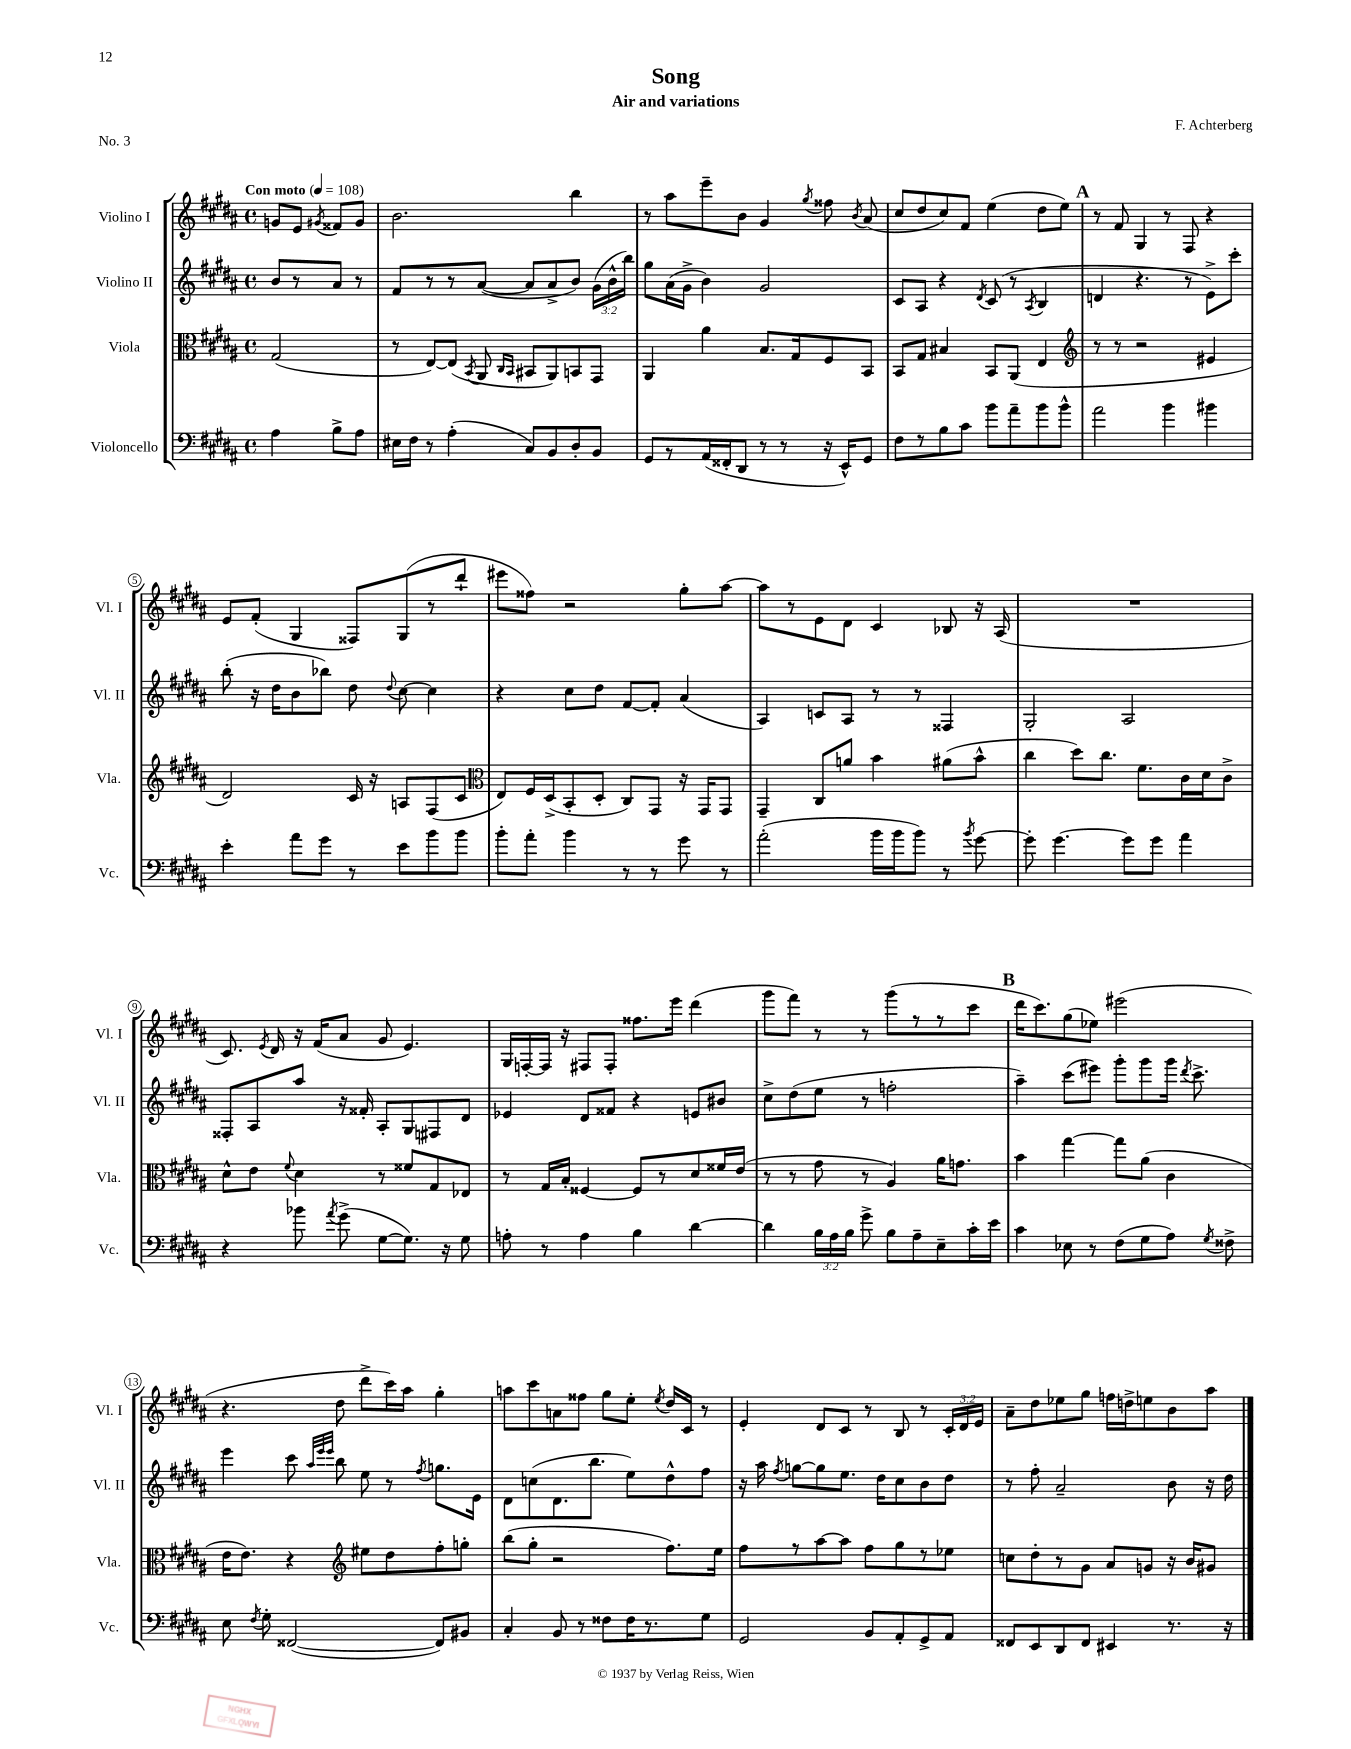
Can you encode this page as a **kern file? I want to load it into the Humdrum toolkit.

**kern	**kern	**kern	**kern
*part4	*part3	*part2	*part1
*staff4	*staff3	*staff2	*staff1
*I"Violoncello	*I"Viola	*I"Violino II	*I"Violino I
*I'Vc.	*I'Vla.	*I'Vl. II	*I'Vl. I
*clefF4	*clefC3	*clefG2	*clefG2
*k[f#c#g#d#a#]	*k[f#c#g#d#a#]	*k[f#c#g#d#a#]	*k[f#c#g#d#a#]
*M4/4	*M4/4	*M4/4	*M4/4
*met(c)	*met(c)	*met(c)	*met(c)
*MM108	*MM108	*MM108	*MM108
=	=	=	=
!	!	!	!LO:TX:a:B:t=Con moto
4A#\	(2G#/	8b/L	8gn/L
.	.	8r	8e/J
.	.	.	8qg#X/
8B^\L	.	8a#/J	8f##X/L
8A#\J	.	8r	8g#/J
=1	=1	=1	=1
16E#X\LL	8r	8f#/L	2.b\
16F#\JJ	.	.	.
8r	[8E/L)	8r	.
(4A#'\	(8E/J]	8r	.
.	8qBB/	.	.
.	8AA#/	([8a#/J	.
.	16qqC#/LL	.	.
.	16qqBB/JJ	.	.
8C#/L)	8BB#X/L	8a#/L]	.
8BB/	8AA#/)	8a#^/	.
8D#'/	8BBn/	8b/J)	4bb\
8BB/J	8GG#/J	(24g#\LL	.
.	.	24b^^\	.
.	.	24bb\JJ)	.
=2	=2	=2	=2
8GG#/L	4AA#/	8gg#\L	8r
8r	.	(16a#\L	8aa#\L
.	.	16g#^\JJ	.
(16AA#/L	4a#\	4b\)	8eee~\
16FF##X'/J	.	.	.
8DD#/J	.	.	8b\J
8r	8.B/L	2g#/	4g#/
8r	.	.	.
.	16G#/k	.	.
.	.	.	8qgg#/
16r	8F#/	.	8ff##X\
16EE^^/KL)	.	.	.
.	.	.	8qb/
8GG#/J	8BB/J	.	(8a#/
=3	=3	=3	=3
8F#\L	8BB/L	8c#/L	8cc#/L
8r	8G#/J	8A#/J	8dd#/
8B\	4B#X/	4r	8cc#/)
8c#\J	.	.	8f#/J
.	.	8qd#/	.
8b\L	8BB/L	(8c#/	(4ee\
8a#~\	(8AA#/J	8r	.
.	.	8qA#/	.
8b\	4E/	4B/	8dd#\L
8b^^\J	.	.	8ee\J)
!!LO:REH:place=s1:t=A
=4	=4	=4	=4
*	*clefG2	*	*
2a#\	8r	4dn/	8r
.	8r	.	8f#/
.	2r	4.r	4G#/
4b\	.	.	8r
.	.	8r	8F#/
4b#X\	4e#X/	8e^\L)	4r
.	.	8ccc#'\J	.
!!LO:LB:g=z
=5	=5	=5	=5
4e'\	2d#/)	(8bb'\	8e/L
.	.	16r	(8f#'/J
.	.	16dd#\KL	.
8a#\L	.	8b\	4G#/
8g#\J	.	8bb-X\J)	.
8r	16c#/	8dd#\	8F##X/L)
.	16r	.	.
.	.	8qqdd#/	.
8e\L	8An/L	[8cc#\	(8G#/
8b\	(8F#/	4cc#\]	8r
8b\J	8c#/J	.	8ddd#`/J
=6	=6	=6	=6
*	*clefC3	*	*
8b'\L	8E/L)	4r	8eee#X\L
8a#'\J	16F#/L	.	8ff##X\J)
.	(16D#^/J	.	.
4b\	8BB'/	8cc#\L	2r
.	8D#'/J	8dd#\J	.
8r	8C#/L)	[8f#/L	.
8r	8GG#/J	8f#'/J]	.
8g#\	16r	(4a#/	8gg#'\L
.	16GG#/KL	.	.
8r	8GG#/J	.	[8aa#\J
=7	=7	=7	=7
(2a#'\	4GG#~/	4A#/)	8aa#\L]
.	.	.	8r
.	8C#/L	8cn/L	8e\
.	8an/J	8A#/J	8d#\J
16b\LL	4b\	8r	4c#/
16b\J	.	.	.
8b\J)	.	8r	.
8r	(8a#X\L	4F##X/	8B-X/
8qb/	.	.	.
[8g#\	8b^^\J	.	16r
.	.	.	(16A#/
=8	=8	=8	=8
8g#'\]	4cc#\	2G#'/	1r
[4.g#\	.	.	.
.	8dd#\L)	.	.
.	8.cc#\J	.	.
8g#\L]	.	2A#/	.
.	8.f#\L	.	.
8g#\J	.	.	.
4a#\	16c#\L	.	.
.	16d#\J	.	.
.	8c#^\J	.	.
!!LO:LB:g=z
=9	=9	=9	=9
4r	8d#^^\L	8F##X'/L	8.c#/)
.	8e\J	8A#/	.
.	.	.	8qe/
.	.	.	16d#/
.	8qqf#/	.	.
8b-X\	4d#\	8aa#/J	16r
.	.	.	(16f#/KL
8qa#/	.	.	.
(8g#^\	.	16r	8a#/J
.	.	16f##X'/	.
[8G#\L	8r	8A#'/L	8g#/
8.G#\J])	8f##X/L	8G#/	4.e/)
.	8G#/	8F#X/	.
16r	.	.	.
8G#\	8E-X/J	8d#/J	.
=10	=10	=10	=10
8An'\	8r	4e-X/	16G#/LL
.	.	.	[16Fn'/
8r	16G#/LL	.	16F/JJ]
.	16B'/JJ	.	16r
4A\	[4F##X/	8d#/L	8F#X/L
.	.	8f##X/J	8F#'/J
4B\	8F##/L]	4r	8.ff##X\L
.	8r	.	.
.	.	.	16eee\Jk
[4d#\	8d#/	8en/L	(4ddd#\
.	16f##X/L	8b#X/J	.
.	(16e/JJ	.	.
=11	=11	=11	=11
4d#\]	8r	8cc#^\L	8ggg#\L
.	8r	(8dd#\	8fff#\J)
24B\LL	8g#\	8ee\J	8r
24A#\	.	.	.
24B\JJ	.	.	.
8g#^\	8r	8r	8r
8B\L	4A#/)	2ffn'\	(8ggg#\L
8A#~\	.	.	8r
8E~\	16a#\KL	.	8r
.	8.gn\J	.	.
16c#'\L	.	.	8ccc#\J
16e\JJ	.	.	.
!!LO:REH:place=s1:t=B
=12	=12	=12	=12
4c#\	4b\	4aa#~\)	16ddd#\KL
.	.	.	8.ccc#\)
8E-X\	[4gg#\	(8ccc#\L	(8gg#\
8r	.	8eee#X\J)	8ee-X\J)
(8F#\L	8gg#\L]	8ggg#'\L	(2eee#X\
8G#\	(8a#\J	8ggg#\	.
8A#\J)	4c#\	16ggg#\Jk	.
.	.	8qddd#/	.
.	.	8.ccc#^\	.
8qG#/	.	.	.
8F##X^\	.	.	.
!!LO:LB:g=z
=13	=13	=13	=13
8E\	16e\KL	4eee\	4.r
.	8.e\J)	.	.
8qF#/	.	.	.
8G#'\	.	.	.
([2FF##X/	4r	8ccc#\	.
.	.	32qqaa#/LLL	.
.	.	32qqeee/	.
.	.	32qqeee/JJJ	.
.	.	8bb\	8dd#\
*	*clefG2	*	*
.	8ee#X\L	8ee\	8ddd#^\L
.	8dd#\	8r	16ccc#\L)
.	.	.	16aa#\JJ
.	.	8qff#/	.
8FF##/L])	8ff#'\	8.ggn\L	4gg#'\
8BB#X/J	8ggn'\J	.	.
.	.	16e\Jk	.
=14	=14	=14	=14
4C#'/	(8bb\L	8d#\L	8aan\L
.	8gg#'\J	(8ccn\	8ccc#\
8BB/	2r	8.d#\	8an\
8r	.	.	8ff##X\J
.	.	8.bb\J	.
8F##X\L	.	.	8gg#\L
16F##\K	.	8ee\L)	8ee'\J
8.r	.	.	.
.	.	.	8qee/
.	8.ff#\L)	8dd#^^\	16dd#/LL
.	.	.	16c#/JJ
8G#\J	.	8ff#\J	8r
.	16ee\Jk	.	.
=15	=15	=15	=15
2GG#/	8ff#\L	16r	4e'/
.	.	16aa#\	.
.	.	8qff#/	.
.	8r	[8ggn\L	.
.	[8aa#\	8gg\]	8d#/L
.	8aa#\J]	8.ee\J	8c#/J
8BB/L	8ff#\L	.	8r
.	.	16dd#\KL	.
8AA#'/	8gg#\	8cc#\	8B/
8GG#^/	8r	8b\	8r
8AA#/J	8ee-X\J	8dd#\J	24c#'/LL
.	.	.	24d#/
.	.	.	24e/JJ
=16	=16	=16	=16
8FF##X/L	8ccn\L	8r	8a#~\L
8EE/	8dd#'\	8ff#'\	8dd#\
8DD#/	8r	2a#~/	8ee-X\
8FF##/J	8g#\J	.	8gg#\J
4EE#X/	8a#/L	.	16ffn\LL
.	.	.	16ddn^\J
.	8gn/J	.	8een\
8.r	16r	8b\	8b\
.	16b/KL	.	.
.	8g#X/J	16r	8aa#\J
16r	.	16dd#\	.
==	==	==	==
*-	*-	*-	*-
